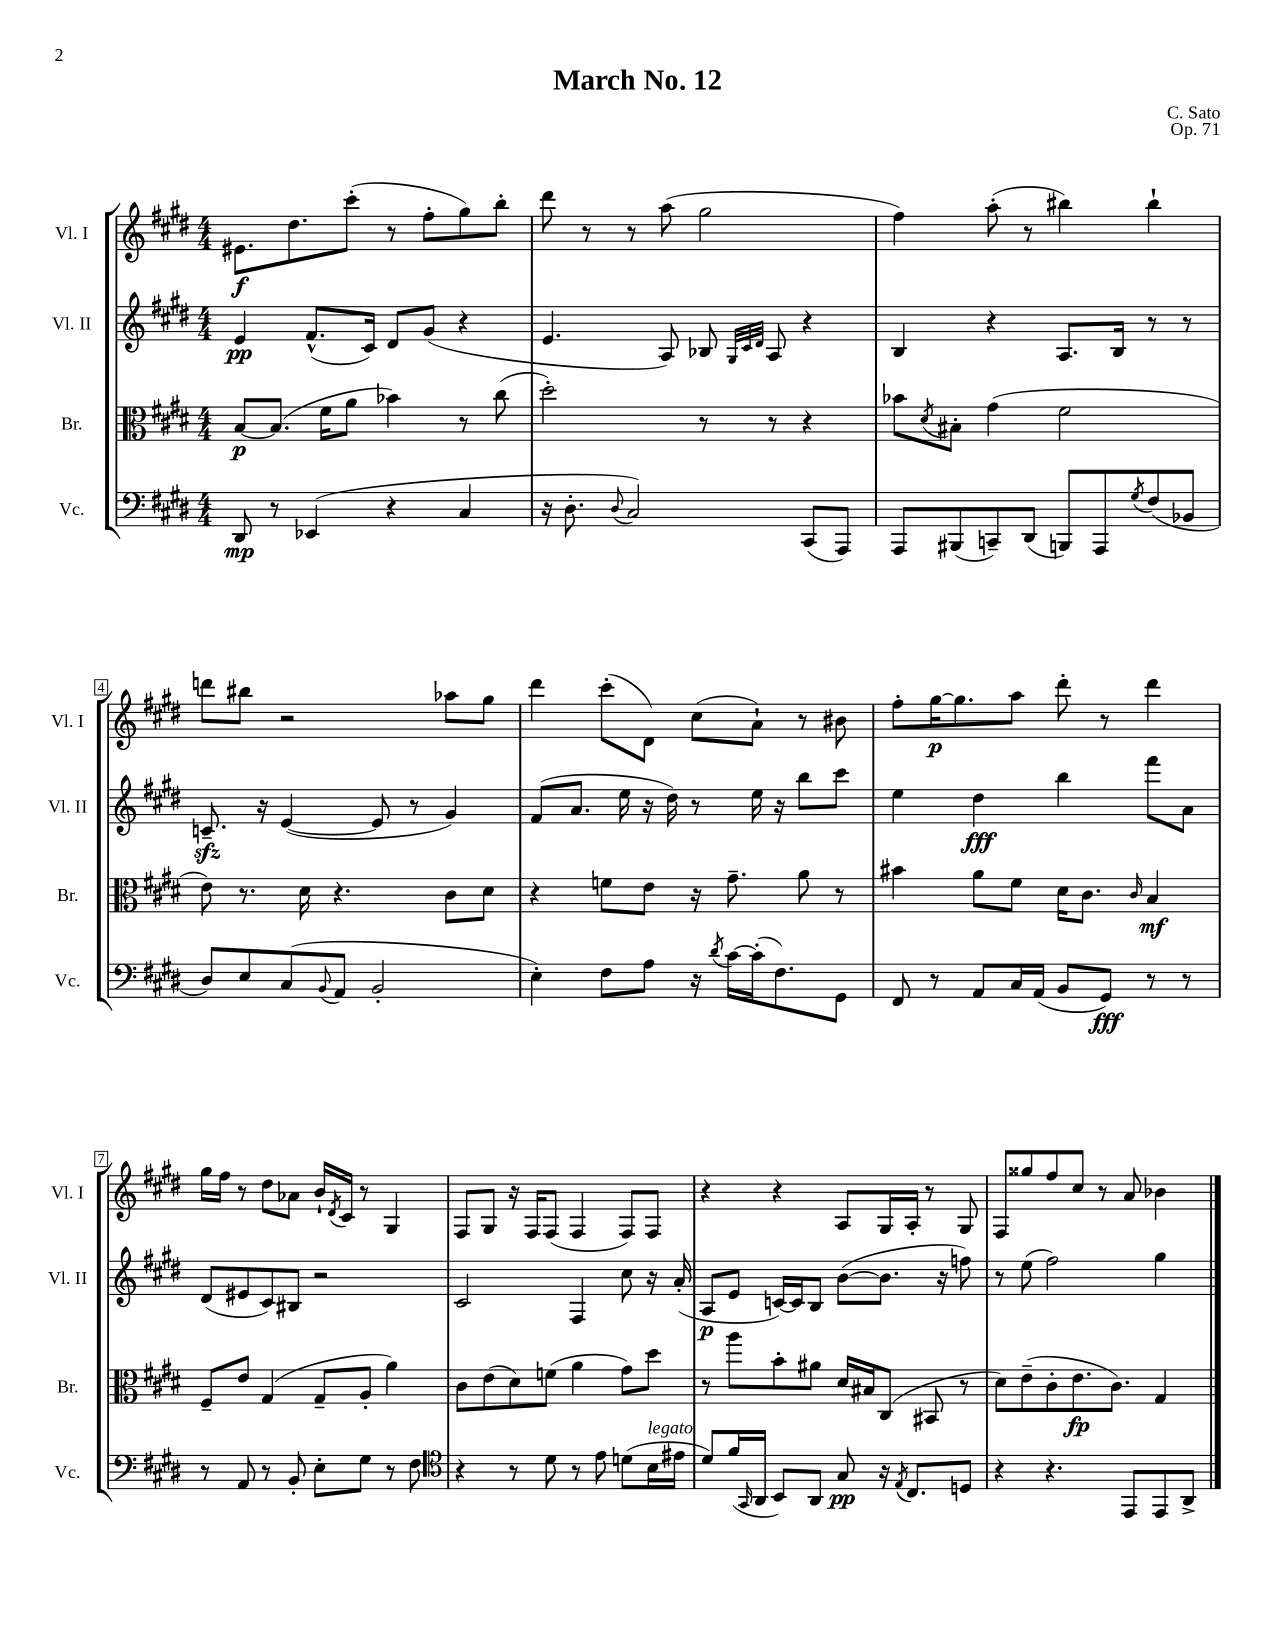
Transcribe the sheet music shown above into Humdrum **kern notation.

**kern	**kern	**kern	**kern
*staff4	*staff3	*staff2	*staff1
*clefF4	*clefC3	*clefG2	*clefG2
*k[f#c#g#d#]	*k[f#c#g#d#]	*k[f#c#g#d#]	*k[f#c#g#d#]
*M4/4	*M4/4	*M4/4	*M4/4
8DD#/	[8B/L	4e/	8.e#\L
8r	(8.B/]J	.	.
.	.	.	8.dd#\
(4EE-/	.	(8.f#^^/L	.
.	16f#\LK	.	.
.	8a\J	.	(8ccc#'\J
.	.	16c#/Jk)	.
4r	4b-\)	8d#/L	8r
.	.	(8g#/J	8ff#'\L
4C#/	8r	4r	8gg#\)
.	(8cc#\	.	8bb'\J
=	=	=	=
16r	2dd#'\)	4.e/	8ddd#\
8.D#'\	.	.	.
.	.	.	8r
8qqD#/	.	.	.
2C#/)	.	.	8r
.	.	8A/)	(8aa\
.	8r	8B-/	2gg#\
.	.	32qqG#/LLL	.
.	.	32qqc#/	.
.	.	32qqd#/JJJ	.
.	8r	8A/	.
(8CC#/L	4r	4r	.
8AAA/J)	.	.	.
=	=	=	=
8AAA/L	8b-\L	4B/	4ff#\)
.	8qd#/	.	.
(8BBB#/	8B#'\J	.	.
8CC~/)	(4g#\	4r	(8aa'\
(8DD#/J	.	.	8r
8BBB/L)	2f#\	8.A/L	4bb#\)
8AAA/	.	.	.
.	.	16B/Jk	.
8qG#/	.	.	.
(8F#/	.	8r	4bb#`\
8BB-/J	.	8r	.
=	=	=	=
8D#/L)	8e\)	8.c~/	8ddd\L
8E/	8.r	.	8bb#\J
.	.	16r	.
(8C#/	.	([4e/	2r
.	16d#\	.	.
8qqBB/	.	.	.
8AA/J	4.r	.	.
2BB'/	.	8e/]	.
.	.	8r	.
.	8c#\L	4g#/)	8aa-\L
.	8d#\J	.	8gg#\J
=	=	=	=
4E'\)	4r	(8f#/L	4ddd#\
.	.	8.a/J	.
8F#\L	8f\L	.	(8ccc#'\L
.	.	16ee\	.
8A\J	8e\J	16r	8d#\J)
.	.	16dd#\)	.
16r	16r	8r	(8cc#\L
8qd#/	.	.	.
[16c#\LL	8.g#~\	.	.
(16c#'\]J	.	16ee\	8a`\J)
8.F#\)	.	16r	.
.	8a\	8bb\L	8r
8GG#\J	8r	8ccc#\J	8b#\
=	=	=	=
8FF#/	4b#\	4ee\	8ff#'\L
8r	.	.	[16gg#\K
.	.	.	8.gg#\]
8AA/L	8a\L	4dd#\	.
16C#/L	8f#\J	.	8aa\J
(16AA/JJ	.	.	.
8BB/L	16d#\LK	4bb\	8ddd#'\
.	8.c#\J	.	.
8GG#/J)	.	.	8r
.	16qqc#/	.	.
8r	4B/	8fff#\L	4ddd#\
8r	.	8a\J	.
=	=	=	=
8r	8F#~/L	(8d#/L	16gg#\LL
.	.	.	16ff#\JJ
8AA/	8e/J	8e#/	8r
8r	(4G#/	8c#/)	8dd#\L
8BB'/	.	8B#/J	8a-\J
8E'\L	8G#~/L	2r	16b`/LL
.	.	.	8qd#/
.	.	.	16c#/JJ
8G#\J	8A'/J	.	8r
8r	4a\)	.	4G#/
8F#\	.	.	.
=	=	=	=
*clefC4	*	*	*
4r	8c#\L	2c#/	8F#/L
.	(8e\	.	8G#/J
8r	8d#\)	.	16r
.	.	.	16F#/LK
8d#\	(8f\J	.	(8F#/J
8r	4a\	4F#/	4F#/
8e\	.	.	.
(8d\L	8g#\L)	8cc#\	8F#/L)
16B\L	8dd#\J	16r	8F#/J
16e#\JJ	.	(16a'/	.
=	=	=	=
8d#/L)	8r	8A/L	4r
(16f#/L	8aa\L	8e/J	.
16qqGG#/	.	.	.
16AA/JJ	.	.	.
8BB/L)	8b'\	[16c/LL)	4r
.	.	16c/]J	.
8AA/J	8a#\J	8B/J	.
8G#/	16d#/LL	([8b\L	8A/L
.	16B#/J	.	.
16r	(8C#/J	8.b\]J	16G#/L
8qE/	.	.	.
8.C#/L	.	.	16A'/JJ
.	8BB#/	.	8r
.	.	16r	.
8D/J	8r	8ff\)	8G#/
=	=	=	=
4r	8d#\L)	8r	8F#/L
.	(8e~\	(8ee\	8gg##/
4.r	8c#'\	2ff#\)	8ff#/
.	8.e\	.	8cc#/J
.	.	.	8r
.	8.c#\J)	.	.
8EE/L	.	.	8a/
8EE/	4G#/	4gg#\	4b-\
8AA^/J	.	.	.
==	==	==	==
*-	*-	*-	*-
